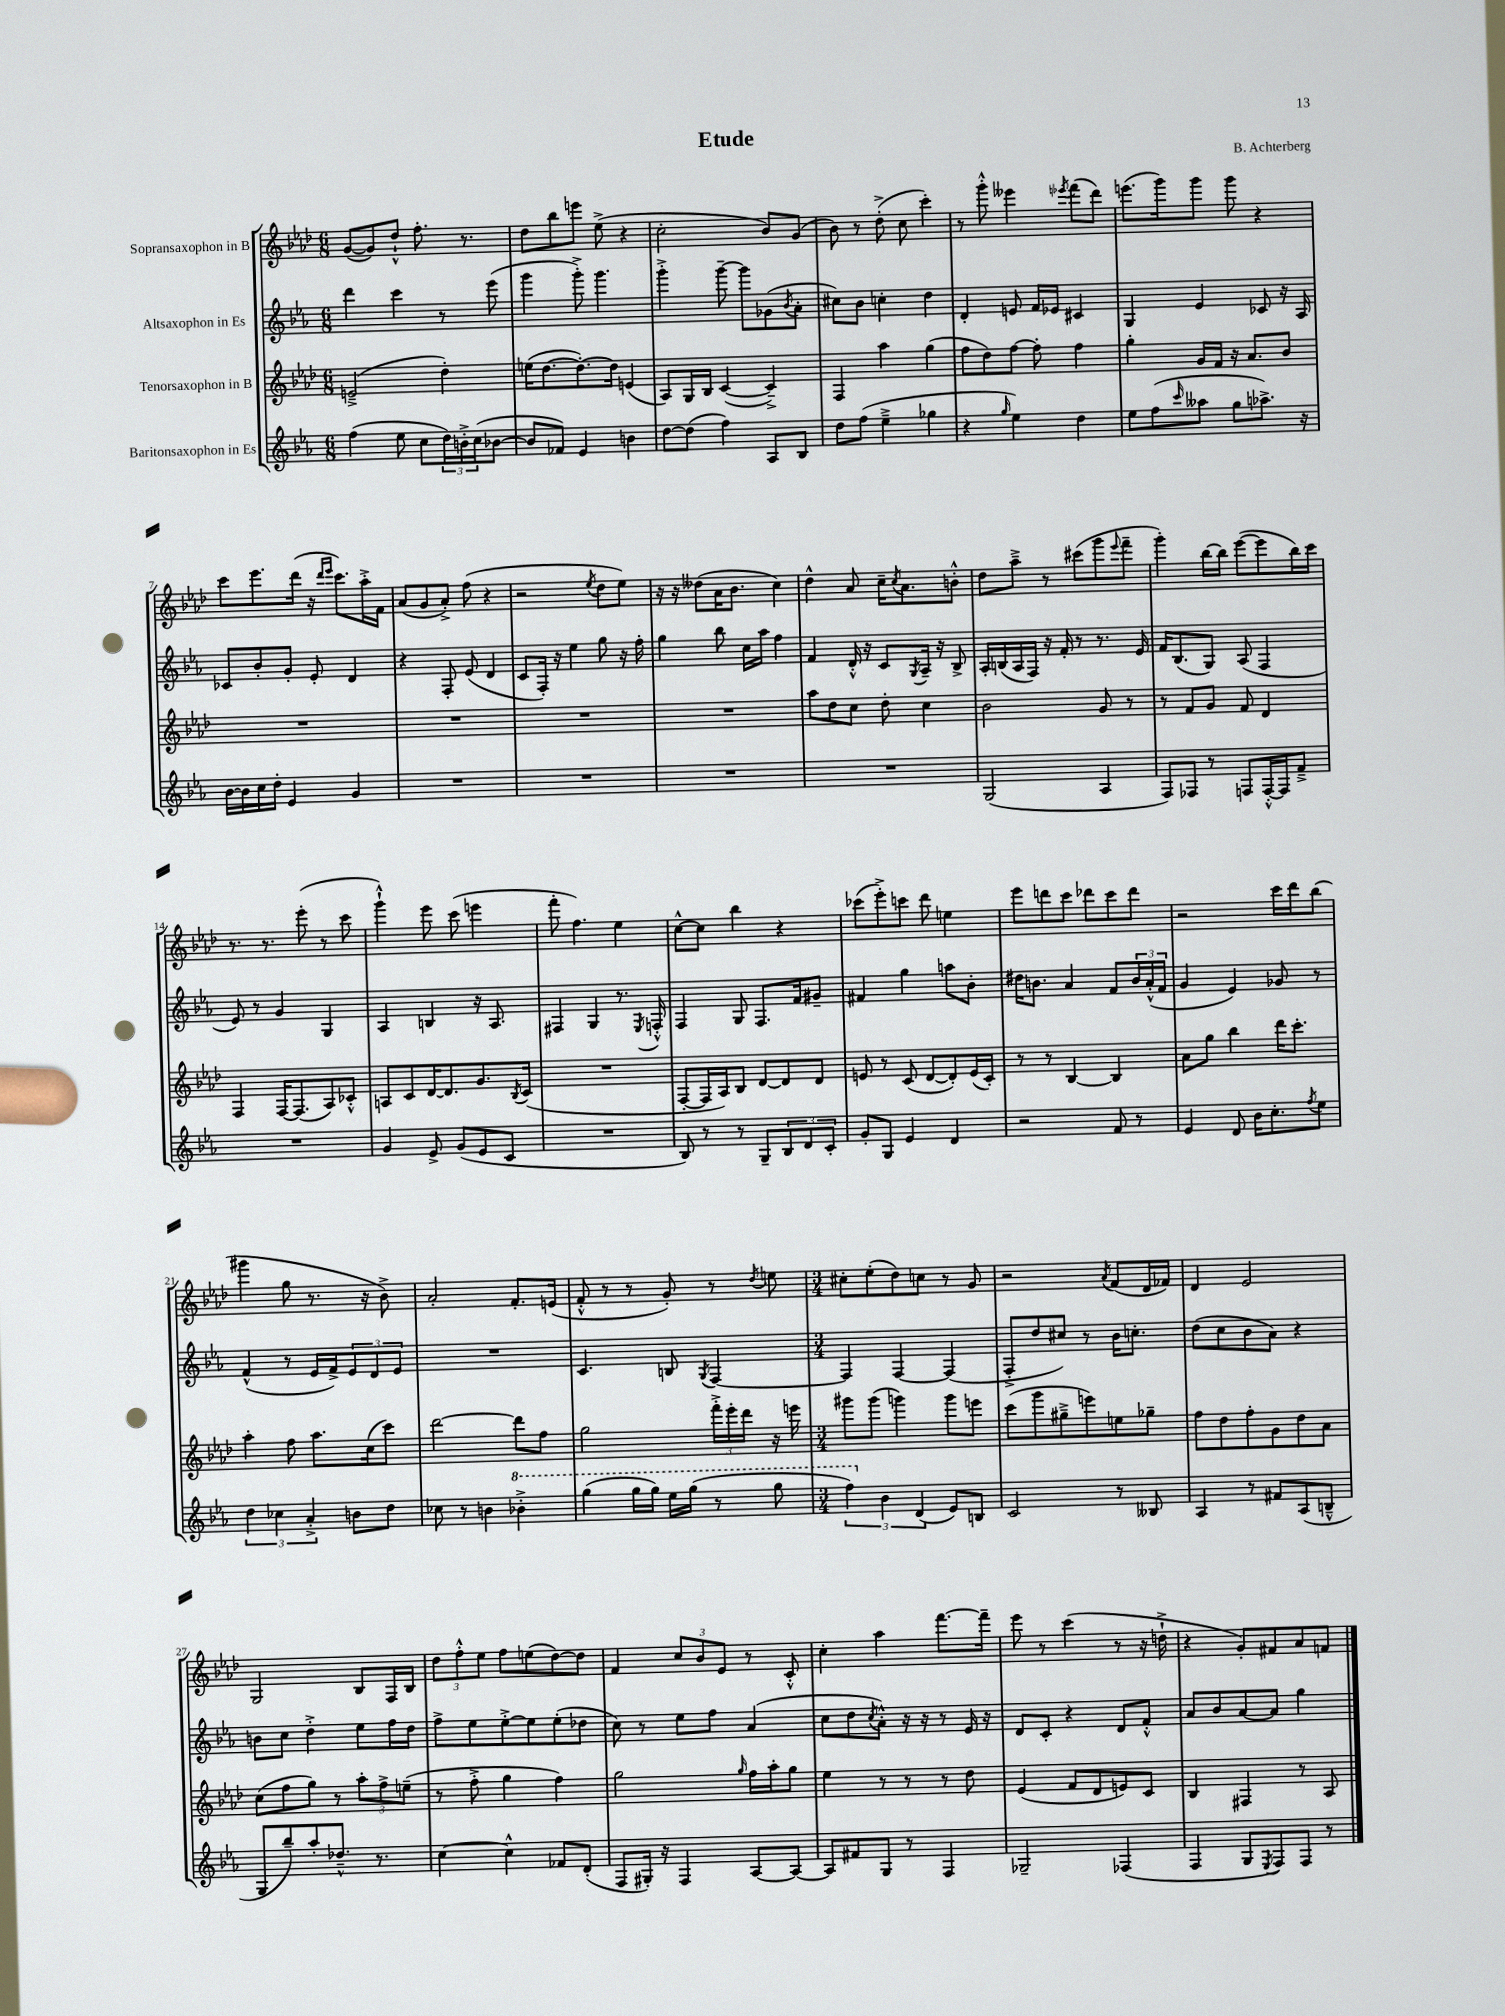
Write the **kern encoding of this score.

**kern	**kern	**kern	**kern
*part4	*part3	*part2	*part1
*staff4	*staff3	*staff2	*staff1
*I"Baritonsaxophon in Es	*I"Tenorsaxophon in B	*I"Altsaxophon in Es	*I"Sopransaxophon in B
*clefG2	*clefG2	*clefG2	*clefG2
*k[b-e-a-]	*k[b-e-a-d-]	*k[b-e-a-]	*k[b-e-a-d-]
*M6/8	*M6/8	*M6/8	*M6/8
=1	=1	=1	=1
(4ff\	(2en~^/	4ddd\	([8g/L
.	.	.	8g/])
8ee-\	.	4ccc\	8dd-`^^/J
8cc\L	.	.	8.ff'\
24dd\L)	4dd-'\)	8r	.
24bn'^\	.	.	.
.	.	.	8.r
(24cc\J	.	.	.
[8b-X\J	.	(8eee-\	.
=2	=2	=2	=2
8b-/L]	(16een\KL	4ggg\	8dd-\L
.	[8.dd-\	.	.
8f-X/J)	.	.	8bb-\
4e-/	8.dd-'\_)	8ggg'^\)	8eeen\J
.	.	4.ggg\	(8ee-^\
.	16dd-\Jk]	.	.
4bn\	(4en/	.	4r
=3	=3	=3	=3
[8dd\L	8A-/L)	4ggg'^\	2cc'\
(8dd\J]	16G/L	.	.
.	16B-/JJ	.	.
4ff\)	([4c/	[8ggg~\	.
.	.	8ggg\L]	.
8A-/L	4c~^/])	(8g-X\	8b-/L)
.	.	8qb-/	.
8B-/J	.	8a-'\J	(8g/J
=4	=4	=4	=4
8dd\L	4F/	8cc#X\L)	8b-\)
(8ff\J	.	8b-\J	8r
4ee-~^\	4aa-\	4ccn'\	(8dd-'^\
.	.	.	8cc\
4gg-X\	(4gg\	4dd\	4ccc'\)
=5	=5	=5	=5
4r	8ff\L	4d'/	8r
.	8dd-\)	.	8ggg'^^\
16qqgg/	.	.	.
4ee-\)	[8ff\J	8en/	4eee--X\
.	8ff'\]	16f/LL	.
.	.	16e-X/JJ	.
.	.	.	8qeee-X/
4dd\	4ff\	4c#X/	(8fff\L
.	.	.	8ddd-\J)
=6	=6	=6	=6
8ee-\L	4gg'\	4G/	(8.eeen\L
(8ff\	.	.	.
.	.	.	16ggg\k)
16qqccc/	.	.	.
8aa--X\J	16g/LL	4e-/	8ggg\J
.	16f/JJ	.	.
8gg\L	16r	.	8ggg\
.	8.a-/L	.	.
8.aa-X^\J)	.	8c-X/	4r
.	8b-/J	16r	.
16r	.	16A-/	.
!!LO:LB:g=z
=7	=7	=7	=7
[16b-\LL	2.r	8c-X/L	8ccc\L
16b-\]	.	.	.
16cc\	.	8b-'/	8.eee-\
16dd'\JJ	.	.	.
4e-/	.	8g'/J	.
.	.	.	(16ddd-\Jk
.	.	8e-'/	16r
.	.	.	16qqddd-/LL
.	.	.	16qqeee-/JJ
.	.	.	8.ccc\L)
4g/	.	4d/	.
.	.	.	16aa-'^\L
.	.	.	16f\JJ
=8	=8	=8	=8
2.r	2.r	4r	(8a-/L
.	.	.	8g/
.	.	8F'/	8a-'^/J)
.	.	(8e-/	(8ff\
.	.	4d/	4r
=9	=9	=9	=9
2.r	2.r	8c/L	2r
.	.	16F'/Jk)	.
.	.	16r	.
.	.	4ee-\	.
.	.	.	8qee-/
.	.	8gg\	8dd-\L
.	.	16r	8ee-\J)
.	.	16ff'\	.
=10	=10	=10	=10
2.r	2.r	4gg\	16r
.	.	.	16r
.	.	.	(8dd--X\L
.	.	8bb-\	16a-\K
.	.	.	8.b-\J
.	.	16cc\LL	.
.	.	16aa-\JJ	.
.	.	4ff\	4cc\)
=11	=11	=11	=11
2.r	8aa-\L	4f/	4dd-^^\
.	8dd-\	.	.
.	8cc\J	16d'^^/	8a-/
.	.	16r	.
.	8dd-'\	8c/L	16cc~\KL
.	.	.	8qcc/
.	.	.	8.a-\
.	.	8qG/	.
.	4cc\	16A-~/Jk	.
.	.	16r	.
.	.	8B-^/	8bn'^^\J
=12	=12	=12	=12
(2G/	2b-\	16A-'/LL	8dd-\L
.	.	(16Bn/	.
.	.	16A-/	8aa-~^\J
.	.	16F/JJ)	.
.	.	16r	8r
.	.	16f'/	.
.	.	8r	(8ccc#X\L
4A-/	8g/	8.r	8ggg\
.	.	.	8qqeee-/
.	8r	.	8fff~\J
.	.	16e-/	.
=13	=13	=13	=13
8F/L)	8r	16f/KL	4ggg'\)
.	.	(8.B-/	.
8F-X/J	8f/L	.	.
8r	8g/J	8G/J)	[16bb-\LL
.	.	.	16bb-\JJ]
8Fn/L	8f/	(8A-/	([8eee-\L
[16F'^^/L	4d-/	4F/	8eee-\]
16F/J]	.	.	.
8f~^/J	.	.	16bb-\L)
.	.	.	16ccc\JJ
!!LO:LB:g=z
=14	=14	=14	=14
2.r	4F/	8e-/)	8.r
.	.	8r	.
.	.	.	8.r
.	[16F/KL	4g/	.
.	(8.F/]	.	.
.	.	.	(8eee-'\
.	8A-/)	4G/	8r
.	8c-X'^^/J	.	8ccc\
=15	=15	=15	=15
4g/	8An/L	4A-/	4ggg`^^\)
.	8c/	.	.
8e-^/	[16d-/K	4Bn/	8eee-\
.	8.d-/]	.	.
(8g/L	.	.	(8ccc\
8e-/	8.g/	16r	4eeen\
.	.	8.A-/	.
8c/J	.	.	.
.	8qB-/	.	.
.	(16c/Jk	.	.
=16	=16	=16	=16
2.r	2.r	4F#X/	8fff'\
.	.	.	4.ff\)
.	.	4G/	.
.	.	8.r	4ee-\
.	.	8qE-/	.
.	.	16Fn'^^/	.
=17	=17	=17	=17
8B-/)	[8F'/L	4F/	[8cc^^\L
8r	16F/L]	.	8cc\J]
.	16A-/J)	.	.
8r	8B-/J	8G/	4bb-\
8G~/L	[8d-/L	8.F/L	.
12B-/	8d-/]	.	4r
.	.	16f/k	.
12d/	.	.	.
.	8d-/J	8g#X~/J	.
12c'/J	.	.	.
=18	=18	=18	=18
8g'/L	8en/	4f#X/	(8ccc-X\L
8G/J	8r	.	8eee-'^\)
4e-/	(8c/	4gg\	8cccn\J
.	[8d-/L	.	8ddd-\
4d/	8d-'/])	8aan\L	4een\
.	(16e/L	8b-'\J	.
.	16c'/JJ)	.	.
=19	=19	=19	=19
2r	8r	16dd#X\KL	8eee-\L
.	.	8.bn\J	.
.	8r	.	8dddn\
.	[4B-/	4a-/	8ccc\J
.	.	.	8ddd-X\L
8f/	4B-/]	8f/L	8ccc\
8r	.	24b/L	8ddd-\J
.	.	(24a-'^^/	.
.	.	24f/JJ	.
=20	=20	=20	=20
4e-/	8a-\L	4g/	2r
.	8gg\J	.	.
8d/	4bb-\	4e-/)	.
16b-\KL	.	.	.
8.cc'\	.	.	.
.	16ddd-\KL	8g-X/	16ccc\LL
.	8.ccc'\J	.	16ddd-\J
8qff/	.	.	.
8ee-\J	.	8r	(8bb-\J
!!LO:LB:g=z
=21	=21	=21	=21
6dd\	4aa-'\	(4f^^/	4ggg#X\
6cc-X\	.	.	.
.	8ff\	8r	8gg\
6a-'^/	.	.	.
.	8.aa-\L	16e-/LL	8.r
.	.	16f^/J)	.
8bn\L	.	12e-/	.
.	(16cc\k	.	16r
.	.	12d/	.
8dd\J	8ccc\J)	.	8b-^\)
.	.	12e-/J	.
=22	=22	=22	=22
8cc-X\	[2ddd-\	2.r	2a-'/
8r	.	.	.
4bn\	.	.	.
*8va	*	*	*
4bb-X'^\	8ddd-\L]	.	8.f'/L
.	8ff\J	.	.
.	.	.	(16en/Jk
=23	=23	=23	=23
(4ggg\	2gg\	4.c/	8f'^^/
.	.	.	8r
16ggg\LL	.	.	8r
16ggg\JJ)	.	.	.
16eee-\LL	.	8Bn/	8g'/)
(16ggg\JJ	.	.	.
.	.	8qG/	.
8r	24fff'^\LL	[4F/	8r
.	24eee-'\	.	.
.	24ddd-\JJ	.	.
.	.	.	8qdd-/
8ggg\	16r	.	8een\
.	16eeen\	.	.
=24	=24	=24	=24
*M3/4	*M3/4	*M3/4	*M3/4
6fff\)	8ggg#X\L	4F/]	8cc#X'\L
.	(8ggg#\J	.	(8ee-'\
*X8va	*	*	*
6b-\	.	.	.
.	4gggn\)	[4F/	8dd-\)
(6d/	.	.	.
.	.	.	8ccn\J
8e-/L)	8ggg\L	(4F/]	8r
8Bn/J	8eeen\J	.	8g/
=25	=25	=25	=25
2c/	(8ccc\L	8F'^/L	2r
.	8ggg\	8dd/	.
.	8gg#X~^\	8cc#X/J)	.
.	8eeen\)	8r	.
.	.	.	8qa-/
8r	8een\	16b-\KL	(8f/L
.	.	8.ccn'\J	.
8B--X/	8gg-X~\J	.	16d-/L
.	.	.	16f-X/JJ)
=26	=26	=26	=26
4A-/	8ff\L	(8dd\L	4d-/
.	8dd-\	8cc\	.
8r	8ff'\	8b-\	2e-/
8f#X/L	8g\	8a-\J)	.
(8A-/	8dd-\	4r	.
8Bn~^^/J	8a-\J	.	.
!!LO:LB:g=z
=27	=27	=27	=27
8G/L	(8cc\L	8bn\L	2G/
8bb-~/)	8ff\	8cc\J	.
8aa-'/	8gg\J)	4dd'^\	.
8.dd-X~^^/J	8r	.	.
.	12aa-'\L	8ee-\L	8B-/L
8.r	.	.	.
.	12ff^\	.	.
.	.	16ff\L	16F/L
.	(12een~\J	.	.
.	.	16dd\JJ	16B-/JJ
=28	=28	=28	=28
[4cc\	8r	8ff^\L	12dd-\L
.	.	.	12ff'^^\
.	8ff'^\	8ee-\	.
.	.	.	12ee-\J
4cc^^\]	4gg\	[8ee-'^\	8ff\L
.	.	8ee-\]	(8een\
8f-X/L	4ff\)	(8ee-'\	[8dd-\)
(8d'/J	.	8dd-X\J	8dd-\J]
=29	=29	=29	=29
8F/L	2gg\	8cc\)	4f/
16G#X'/Jk)	.	8r	.
16r	.	.	.
4F/	.	8ee-\L	12cc/L
.	.	.	12b-/
.	.	8ff\J	.
.	.	.	12e-/J
.	16qqgg/	.	.
[8A-/L	16ff\LL	(4a-/	8r
.	16aa-'\J	.	.
8A-/J_	8gg\J	.	8c'^^/
=30	=30	=30	=30
8A-/L]	4ee-\	8cc\L	4cc'\
8f#X/	.	8dd\	.
.	.	8qcc/	.
8G/J	8r	8a-'^^\J)	4aa-\
8r	8r	16r	.
.	.	16r	.
4F/	8r	8r	[8.fff\L
.	8dd-\	16e-/	.
.	.	16r	16fff~\Jk]
=31	=31	=31	=31
2G-X~/	(4e-/	8d/L	8eee-\
.	.	8c'/J	8r
.	8f/L	4r	(4ccc\
.	8d-/	.	.
(4F-X/	8en/)	8d/L	8r
.	8c/J	8f'^^/J	16r
.	.	.	16ddn`^\
=32	=32	=32	=32
4F/	4B-/	8a-/L	4r
.	.	8b-/	.
8G/L	4F#X/	[8a-/	8g'/L)
8qE-/	.	.	.
8F/)	.	8a-/J]	8f#X/
8F/J	8r	4gg\	8a-/
8r	8A-/	.	8fn/J
==	==	==	==
*-	*-	*-	*-
